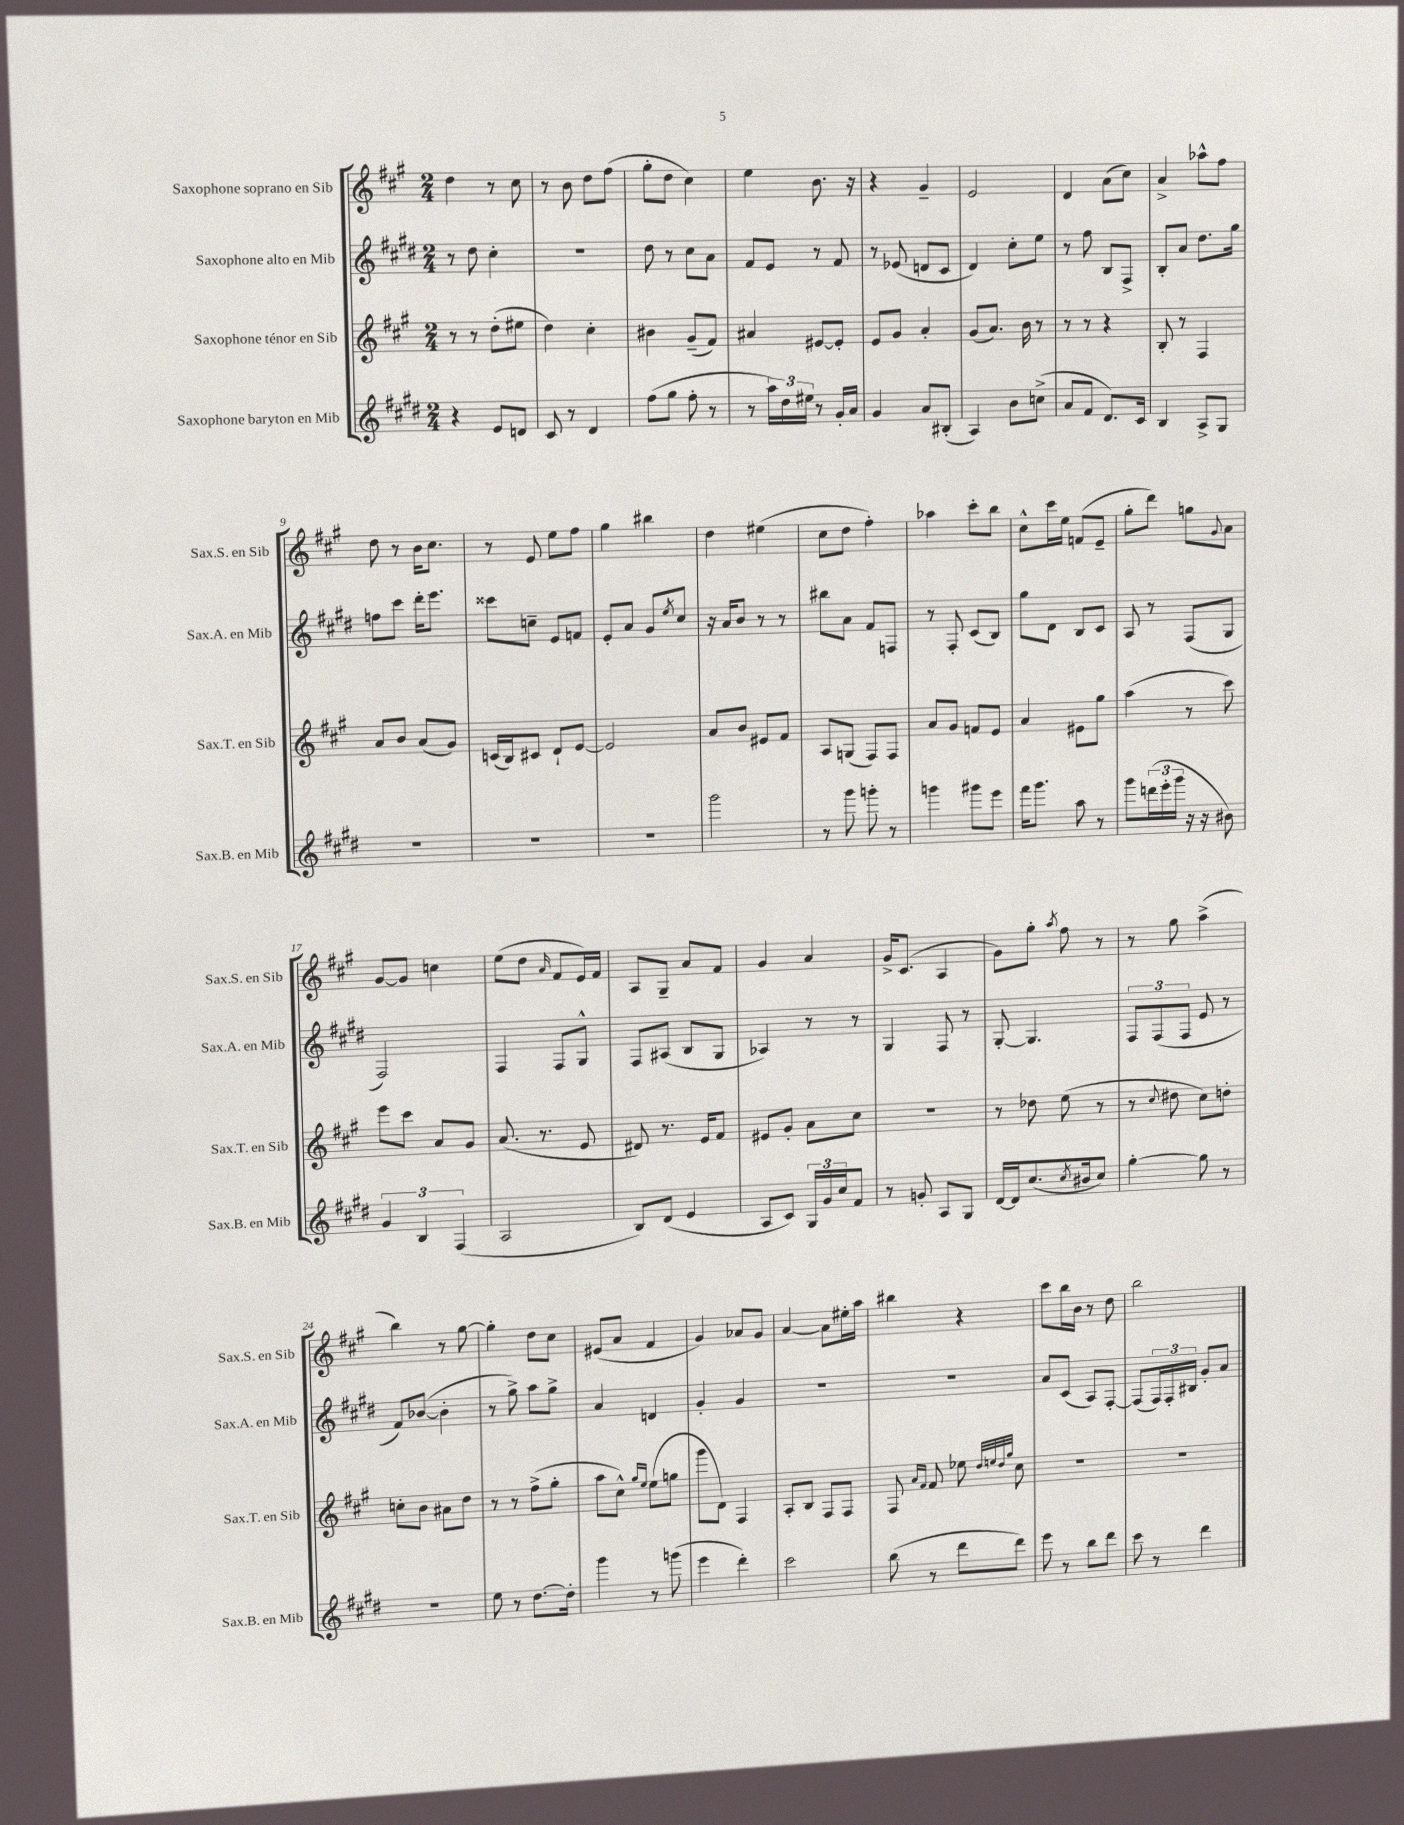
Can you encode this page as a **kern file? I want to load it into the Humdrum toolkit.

**kern	**kern	**kern	**kern
*part4	*part3	*part2	*part1
*staff4	*staff3	*staff2	*staff1
*I"Saxophone baryton en Mib	*I"Saxophone ténor en Sib	*I"Saxophone alto en Mib	*I"Saxophone soprano en Sib
*I'Sax.B. en Mib	*I'Sax.T. en Sib	*I'Sax.A. en Mib	*I'Sax.S. en Sib
*clefG2	*clefG2	*clefG2	*clefG2
*k[f#c#g#d#]	*k[f#c#g#]	*k[f#c#g#d#]	*k[f#c#g#]
*M2/4	*M2/4	*M2/4	*M2/4
=1	=1	=1	=1
4r	8r	8r	4dd\
.	8r	8dd#\	.
8e/L	(8dd'\L	4cc#'\	8r
8dn/J	8ee#X\J	.	8cc#\
=2	=2	=2	=2
8c#/	4dd\)	2r	8r
8r	.	.	8b\
4d#/	4cc#'\	.	8dd\L
.	.	.	(8ff#\J
=3	=3	=3	=3
(8ff#\L	4b#X\	8dd#\	8gg#'\L
8gg#\J	.	8r	8dd\J
8ff#'\	(8g#~/L	8cc#\L	4cc#\)
8r	8f#/J)	8a\J	.
=4	=4	=4	=4
8r	4a#X/	8f#/L	4ee\
24aa\LL)	.	8e/J	.
24dd#\	.	.	.
24ee#X\JJ	.	.	.
8r	[8e#X/L	8r	8.b\
16g#'/LL	8e#'/J]	8f#/	.
16a/JJ	.	.	16r
=5	=5	=5	=5
4g#/	8e/L	8r	4r
.	8g#/J	(8e-X/	.
8a/L	4a'/	8dn/L	4g#~/
(8B#X'/J	.	8c#/J	.
=6	=6	=6	=6
4A/)	(8g#/L	4d#/)	2e/
.	8.a/J)	.	.
8b\L	.	8cc#'\L	.
.	16b\	.	.
(8ccn^\J	8r	8ee\J	.
=7	=7	=7	=7
8a/L	8r	8r	4d/
8f#/J	8r	8ff#\	.
8.d#/L)	4r	8B/L	(8a\L
.	.	8F#^/J	8cc#\J)
16c#/Jk	.	.	.
=8	=8	=8	=8
4B/	8B'/	8B'/L	4a^/
.	8r	8a/J	.
8A^/L	4F#/	8.dd#\L	8aa-X^^\L
8G#/J	.	.	8ff#\J
.	.	16gg#\Jk	.
!!LO:LB:g=z
=9	=9	=9	=9
2r	8a/L	8ffn\L	8dd\
.	8b/J	8ccc#\J	8r
.	(8a/L	16ddd#'\KL	16b\KL
.	.	8.eee\J	8.cc#\J
.	8g#/J)	.	.
=10	=10	=10	=10
2r	(16cn/LL	8ccc##X\L	8r
.	16B/J)	.	.
.	8c#X/J	8ccn~\J	8e/
.	8d`/L	8e/L	8ee\L
.	[8e/J	8fn/J	8ff#\J
=11	=11	=11	=11
2r	2e/]	8e'/L	4gg#\
.	.	8a/J	.
.	.	8g#/L	4bb#X\
.	.	8qee/	.
.	.	8cc#/J	.
=12	=12	=12	=12
2ggg#\	8a/L	16r	4dd\
.	.	16a/KL	.
.	8b/J	8b/J	.
.	8e#X/L	8r	(4ee#X\
.	8f#/J	8r	.
=13	=13	=13	=13
8r	8A/L	8bb#X\L	8cc#\L
8ggg#\	(8Gn/J	8a\J	8dd\J
8gggn'\	8F#/L)	8f#/L	4ff#'\)
8r	8F#/J	8Fn/J	.
=14	=14	=14	=14
4gggn\	8a/L	8r	4aa-X\
.	8g#/J	8F#'/	.
8ggg#X\L	8fn/L	(8c#/L	8ccc#'\L
8eee\J	8e/J	8B/J)	8bb\J
=15	=15	=15	=15
16fff#\KL	4a/	8gg#\L	8cc#^^\L
8.ggg#\J	.	.	.
.	.	8d#\J	16ccc#\L
.	.	.	16ee\JJ
8aa\	8e#X\L	8B/L	(8fn/L
8r	8gg#\J	8c#/J	8e~/J
=16	=16	=16	=16
8ggg#\L	(4aa\	8A/	8gg#'\L
(24dddn\L	.	8r	8ddd\J)
24eee'\	.	.	.
24ggg#\JJ	.	.	.
16r	8r	(8F#/L	8ggn\L
16r	.	.	.
.	.	.	8qqg#/
8b#X\)	8ccc#\)	8G#/J	8a\J
!!LO:LB:g=z
=17	=17	=17	=17
6g#/	8eee\L	2F#/)	[8g#/L
.	8ccc#\J	.	8g#/J]
6B/	.	.	.
.	8a/L	.	4ccn\
(6F#/	.	.	.
.	8g#/J	.	.
=18	=18	=18	=18
2A/	(8.a/	4F#/	(8ee\L
.	.	.	8dd\J
.	8.r	.	.
.	.	.	16qqa/
.	.	8F#/L	8f#/L
.	8e/	8G#^^/J	16e/L)
.	.	.	16f#/JJ
=19	=19	=19	=19
8B/L)	8d#X/)	8F#/L	8A/L
(8d#/J	8.r	(8A#X/J	8G#~/J
4e/	.	8B/L	8a/L
.	16e/KL	.	.
.	8f#/J	8G#/J	8f#/J
=20	=20	=20	=20
8A/L	8e#X/L	4A-X/)	4g#/
8c#/J)	8g#'/J	.	.
24G#/LL	8a\L	8r	4a/
24g#/	.	.	.
24cc#/J	.	.	.
8f#/J	8cc#\J	8r	.
=21	=21	=21	=21
8r	2r	4G#/	16g#^/KL
.	.	.	(8.c#/J
8gn'/	.	.	.
8A/L	.	8F#/	4A/
8G#/J	.	8r	.
=22	=22	=22	=22
[16d#/LL	8r	[8G#'/	8g#\L)
16d#/J]	.	.	.
(8.cc#/	8dd-X\	4.G#/]	8gg#'\J
.	.	.	8qaa/
.	(8ee\	.	8ff#\
8qcc#/	.	.	.
16b#X/k	.	.	.
8cc#/J)	8r	.	8r
=23	=23	=23	=23
[4gg#'\	8r	12F#/L	8r
.	.	(12F#/	.
.	8qqcc#/	.	.
.	8dd#X\	.	8gg#\
.	.	12F#/J	.
8gg#\]	8cc#\L)	8e/	(4aa^\
8r	8ddn'\J	8r	.
!!LO:LB:g=z
=24	=24	=24	=24
2r	8ccn'\L	8f#/L)	4bb\)
.	8b\J	([8b-X/J	.
.	8a#X\L	4b-'\]	8r
.	8dd\J	.	[8gg#\
=25	=25	=25	=25
8ee\	8r	8r	4gg#'\]
8r	8r	8gg#^\)	.
[8.dd#\L	(8ff#^\L	8aa\L	8dd\L
.	8gg#'\J	8gg#^\J	8cc#\J
16dd#'\Jk]	.	.	.
=26	=26	=26	=26
4ggg#\	8aa\L	4a/	(8e#X/L
.	8cc#^^\J)	.	8a/J
.	16qqgg#/LL	.	.
.	16qqee/JJ	.	.
8r	(8ee\L	4dn/	4f#/
(8gggn\	8ggn\J	.	.
=27	=27	=27	=27
4eee\	8ggg#\L	4g#'/	4g#/)
.	8d\J)	.	.
4ddd#'\)	4F#/	4g#/	8a-X/L
.	.	.	8g#/J
=28	=28	=28	=28
2ccc#\	8A'/L	2r	[4a/
.	8B/J	.	.
.	8F#/L	.	8a\L]
.	8F#/J	.	16ee#X'\L
.	.	.	16aa\JJ
=29	=29	=29	=29
(8bb\	8F#/	2r	4bb#X\
.	16qqa/LL	.	.
.	16qqf#/JJ	.	.
8r	8f#/	.	.
8ddd#\L	8ee-X\	.	4r
.	32qqdd/LLL	.	.
.	32qqeen/	.	.
.	32qqdd/	.	.
.	32qqgg#/JJJ	.	.
8ddd#\J)	8cc#\	.	.
=30	=30	=30	=30
8eee\	2r	8a/L	8ccc#\L
8r	.	(8c#/J	16bb\L
.	.	.	16b\JJ
8bb\L	.	8A/L)	8r
8ddd#\J	.	[8F#'/J	8dd\
=31	=31	=31	=31
8ccc#\	2r	(8F#/L]	2bb\
8r	.	24F#/L)	.
.	.	24F#'/	.
.	.	24B#X/JJ	.
4ddd#\	.	8g#'/L	.
.	.	8a/J	.
==	==	==	==
*-	*-	*-	*-
